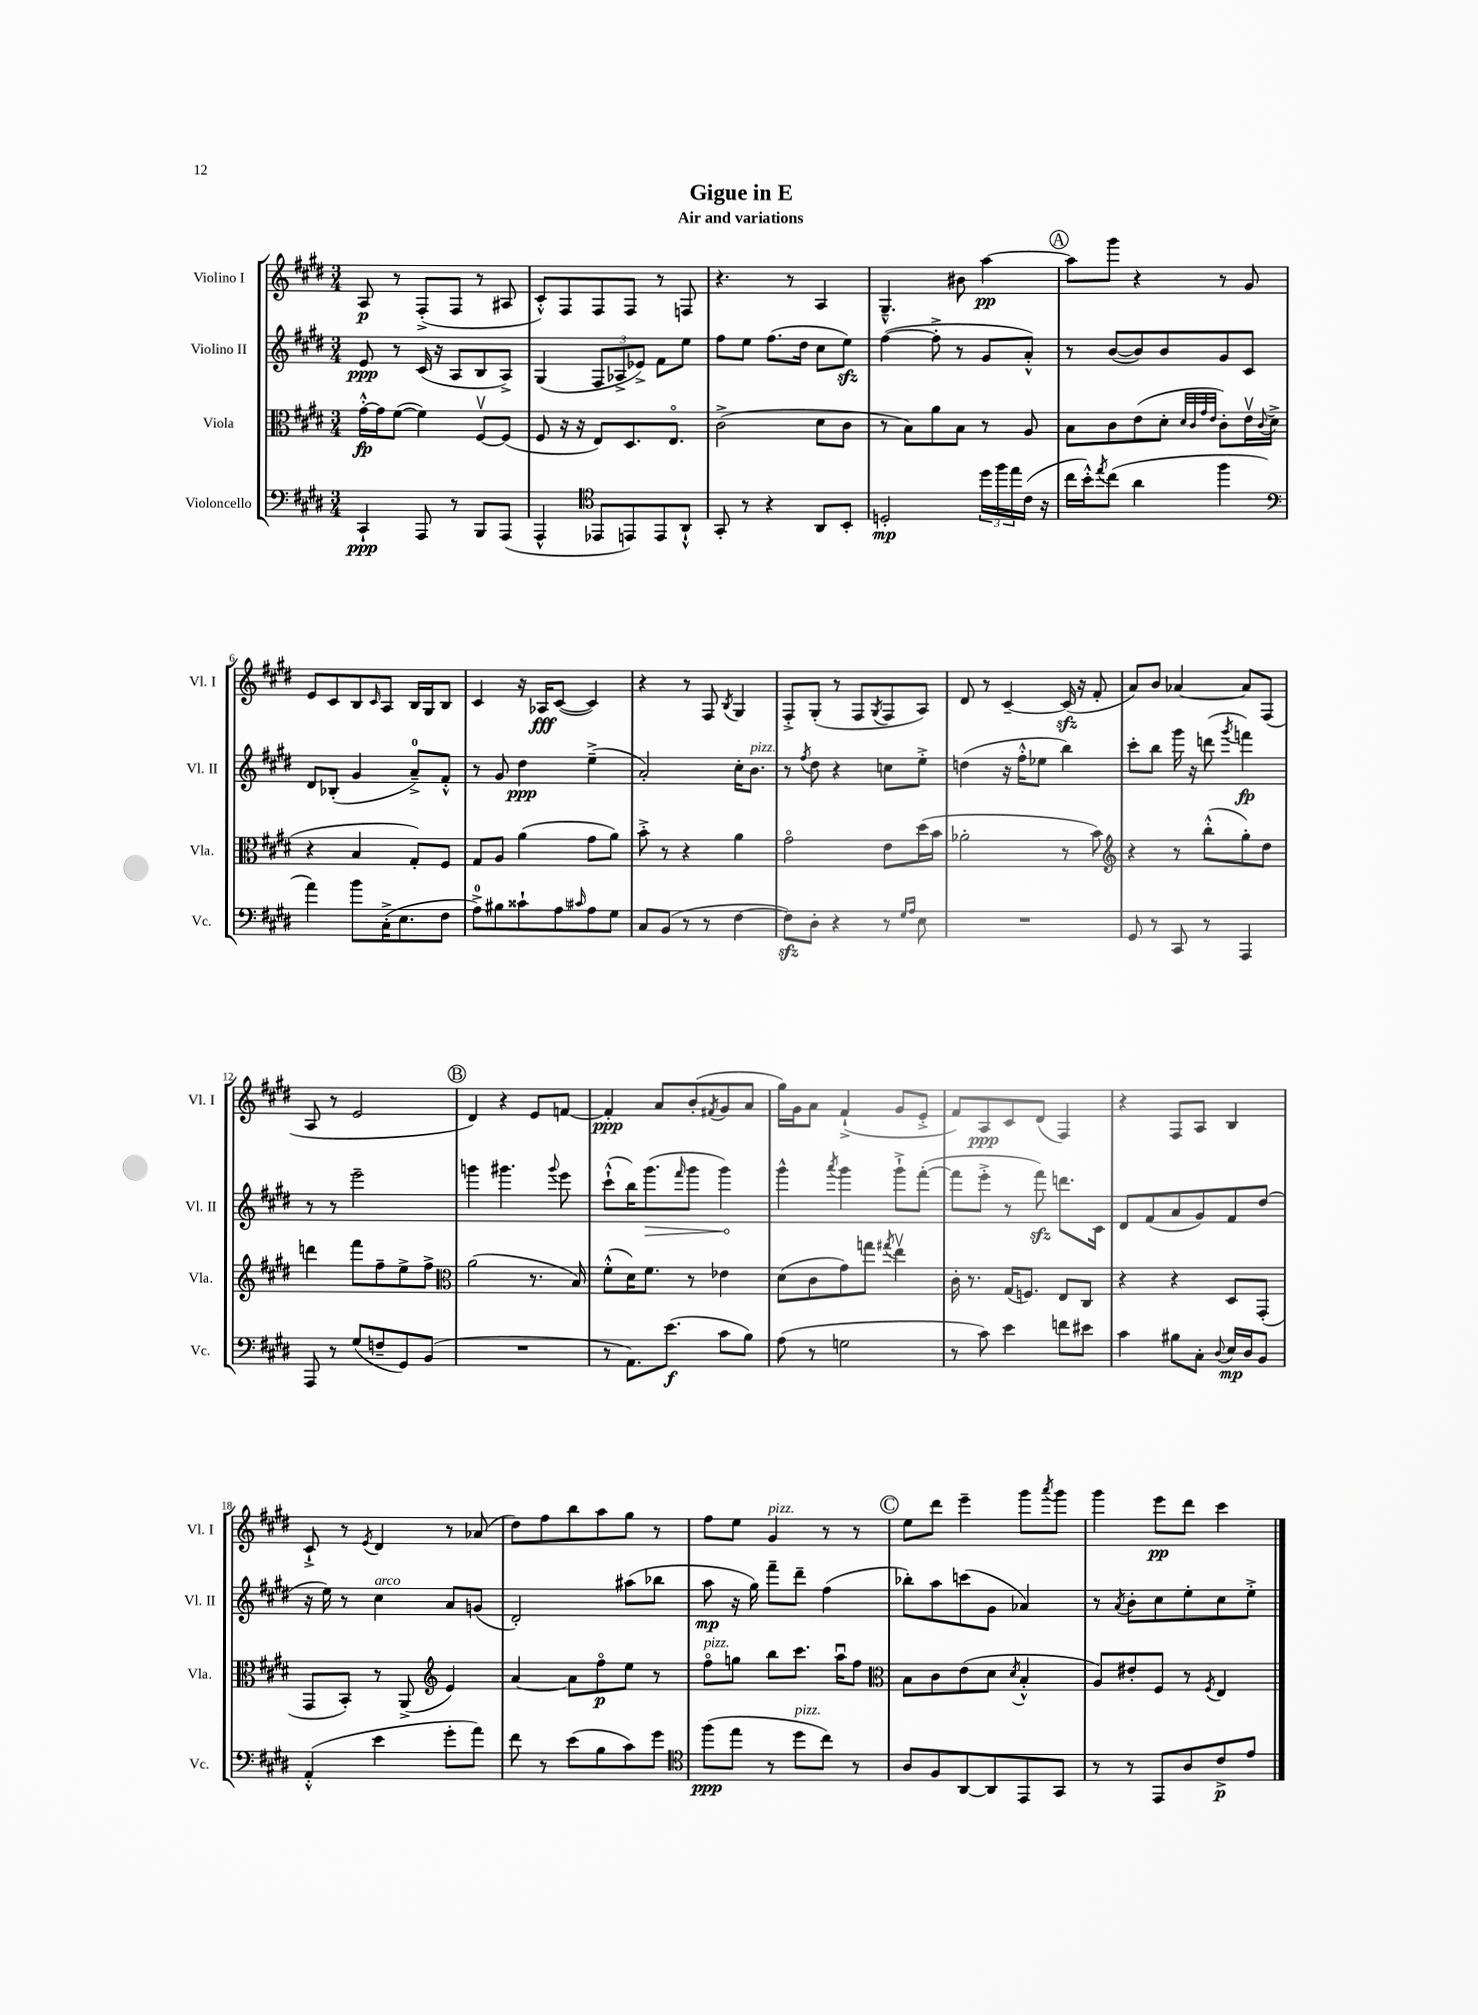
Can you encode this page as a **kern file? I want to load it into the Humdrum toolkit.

**kern	**dynam	**kern	**dynam	**kern	**dynam	**kern	**dynam
*part4	*part4	*part3	*part3	*part2	*part2	*part1	*part1
*staff4	*staff4	*staff3	*staff3	*staff2	*staff2	*staff1	*staff1
*I"Violoncello	*	*I"Viola	*	*I"Violino II	*	*I"Violino I	*
*I'Vc.	*	*I'Vla.	*	*I'Vl. II	*	*I'Vl. I	*
*clefF4	*	*clefC3	*	*clefG2	*	*clefG2	*
*k[f#c#g#d#]	*	*k[f#c#g#d#]	*	*k[f#c#g#d#]	*	*k[f#c#g#d#]	*
*M3/4	*	*M3/4	*	*M3/4	*	*M3/4	*
=1	=1	=1	=1	=1	=1	=1	=1
4CC#`/	ppp	[16g#'^^\LL	fp	8e/	ppp	8A/	p
.	.	16g#\J]	.	.	.	.	.
.	.	([8f#\J	.	8r	.	8r	.
8AAA/	.	4f#\])	.	(16c#/	.	(8F#'^/L	.
.	.	.	.	16r	.	.	.
8r	.	.	.	8A/L	.	8F#/J	.
8BBB/L	.	[8F#v/L	.	8B/	.	8r	.
(8AAA/J	.	(8F#/J]	.	8A^/J)	.	8A#X/	.
=2	=2	=2	=2	=2	=2	=2	=2
4AAA^^/	.	8F#/	.	(4G#/	.	8c#'^^/L)	.
.	.	16r	.	.	.	8F#/	.
.	.	16r	.	.	.	.	.
*clefC4	*	*	*	*	*	*	*
8EE-X/L	.	8E/L)	.	12F#/L	.	8F#/	.
.	.	.	.	12A-X^/	.	.	.
8EEn/)	.	8.D#/	.	.	.	8F#/J	.
.	.	.	.	12e-X^/J)	.	.	.
8EE/	.	.	.	8f#\L	.	8r	.
.	.	8.E/J	.	.	.	.	.
8AA`^^/J	.	.	.	8ee\J	.	8Fn/	.
=3	=3	=3	=3	=3	=3	=3	=3
8GG#'/	.	(2c#^\	.	8ff#\L	.	4.r	.
8r	.	.	.	8ee\J	.	.	.
4r	.	.	.	(8.ff#\L	.	.	.
.	.	.	.	.	.	8r	.
.	.	.	.	16dd#\Jk	.	.	.
8AA/L	.	8d#\L	.	8cc#\L	.	4A/	.
8BB'/J	.	8c#\J	.	8eezz\J)	.	.	.
=4	=4	=4	=4	=4	=4	=4	=4
2Dn'/	mp	8r	.	([4ff#\	.	4.G#~^^/	.
.	.	8B\L)	.	.	.	.	.
.	.	8a\	.	8ff#'^\]	.	.	.
.	.	8B\J	.	8r	.	8b#X\	.
24dd#\LL	.	8r	.	8g#/L	.	[4aa\	pp
24ff#\	.	.	.	.	.	.	.
24ee\	.	.	.	.	.	.	.
(16c#\JJ	.	8A/	.	8a'^^/J)	.	.	.
16r	.	.	.	.	.	.	.
!!LO:REH:place=s1:t=A
=5	=5	=5	=5	=5	=5	=5	=5
16cc#\LL	.	8B\L	.	8r	.	8aa\L]	.
16b'^^\J)	.	.	.	.	.	.	.
8qee/	.	.	.	.	.	.	.
(8cc#\J	.	8c#\	.	([8b/L	.	8ggg#\J	.
4a\	.	(8e\	.	8b/])	.	4r	.
.	.	8d#'\J	.	8b/	.	.	.
.	.	32qqd#/LLL	.	.	.	.	.
.	.	32qqc#/	.	.	.	.	.
.	.	32qqg#/	.	.	.	.	.
.	.	32qqe/JJJ	.	.	.	.	.
4ff#\	.	8c#'\L)	.	8g#/	.	8r	.
.	.	16ev\L	.	8c#/J	.	8g#/	.
.	.	8qqc#/	.	.	.	.	.
.	.	(16d#^\JJ	.	.	.	.	.
!!LO:LB:g=z
=6	=6	=6	=6	=6	=6	=6	=6
*clefF4	*	*	*	*	*	*	*
4a\)	.	4r	.	8d#/L	.	8e/L	.
.	.	.	.	(8B-X'/J	.	8c#/	.
8b\L	.	4B/	.	4g#/	.	8B/	.
.	.	.	.	.	.	16qqc#/	.
(16C#'^\K	.	.	.	.	.	8A/J	.
8.E\	.	.	.	.	.	.	.
.	.	8G#'/L)	.	8a~^/L)	.	16B/LL	.
.	.	.	.	.	.	16G#/J	.
8F#\J	.	8F#/J	.	8f#'^^/J	.	8B/J	.
=7	=7	=7	=7	=7	=7	=7	=7
8A^\L)	.	8G#/L	.	8r	.	4c#/	.
8B#X\	.	8A/J	.	8g#/	.	.	.
8c##X`\	.	(4a\	.	4dd#\	ppp	16r	.
.	.	.	.	.	.	16A-X/KL	fff
8A\	.	.	.	.	.	([8c#/J	.
16qqc#X/	.	.	.	.	.	.	.
8A\	.	8g#\L	.	(4ee~^\	.	4c#/])	.
8G#\J	.	8a\J)	.	.	.	.	.
=8	=8	=8	=8	=8	=8	=8	=8
8C#/L	.	8b'^\	.	2a'/)	.	4r	.
(8BB/J	.	8r	.	.	.	.	.
8r	.	4r	.	.	.	8r	.
8r	.	.	.	.	.	8F#/	.
.	.	.	.	.	.	8qB/	.
[4F#\	.	4a\	.	16cc#'\KL	.	4G#/	.
!	!	!	!	!LO:TX:a:i:t=pizz.	!	!	!
.	.	.	.	8.b\J	.	.	.
=9	=9	=9	=9	=9	=9	=9	=9
8F#zz\L])	.	2g#\	.	8r	.	8F#'^/L	.
.	.	.	.	8qff#/	.	.	.
8D#'\J	.	.	.	8dd#\	.	(8G#'/J	.
4r	.	.	.	4r	.	8r	.
.	.	.	.	.	.	8F#/L	.
.	.	.	.	.	.	8qG#/	.
8r	.	8e\L	.	8ccn\L	.	8F#/	.
16qqG#/LL	.	.	.	.	.	.	.
16qqA/JJ	.	.	.	.	.	.	.
8E\	.	(16dd#\L	.	8ee'^\J	.	8A/J)	.
.	.	16b\JJ	.	.	.	.	.
=10	=10	=10	=10	=10	=10	=10	=10
2.r	.	2a-X'\	.	(4ddn\	.	8d#/	.
.	.	.	.	.	.	8r	.
.	.	.	.	16r	.	[4c#~/	.
.	.	.	.	16ff#'^^\KL	.	.	.
.	.	.	.	8ee-X\J	.	.	.
.	.	8r	.	4bb\)	.	(16c#zz/]	.
.	.	.	.	.	.	16r	.
.	.	8b\)	.	.	.	8f#'/	.
=11	=11	=11	=11	=11	=11	=11	=11
*	*	*clefG2	*	*	*	*	*
8GG#/	.	4r	.	8ccc#'\L	.	8a/L)	.
8r	.	.	.	8bb\J	.	8b/J	.
8CC#/	.	8r	.	16ggg#\	.	[4a-X/	.
.	.	.	.	16r	.	.	.
8r	.	(8bb'^^\L	.	(8dddn\	.	.	.
.	.	.	.	8qggg#/	.	.	.
4AAA/	.	8gg#'\)	.	4fffn\)	fp	8a-/L]	.
.	.	8dd#\J	.	.	.	(8F#/J	.
!!LO:LB:g=z
=12	=12	=12	=12	=12	=12	=12	=12
8AAA/	.	4dddn\	.	8r	.	8A/	.
8r	.	.	.	8r	.	8r	.
(8G#/L	.	8fff#\L	.	2eee~\	.	2e/	.
8Fn~/	.	8ff#~\	.	.	.	.	.
8GG#/)	.	8ee^\	.	.	.	.	.
(8BB/J	.	8ff#^\J	.	.	.	.	.
!!LO:REH:place=s1:t=B
=13	=13	=13	=13	=13	=13	=13	=13
*	*	*clefC3	*	*	*	*	*
2.r	.	(2a\	.	4gggn\	.	4d#/)	.
.	.	.	.	4.ggg#X\	.	4r	.
.	.	8.r	.	.	.	8e/L	.
.	.	.	.	8qqggg#/	.	.	.
.	.	.	.	8eee\	.	[8fn/J	.
.	.	16B/)	.	.	.	.	.
=14	=14	=14	=14	=14	=14	=14	=14
8r	.	(8f#'^^\L	.	(8ccc#`^^\L	.	4f'/]	ppp
8.AA\L)	.	16d#\K)	.	16bb\K)	.	.	.
!	!	!	!	!	!LO:HP:b	!	!
.	.	8.f#\J	.	(8.ggg#\	>	.	.
.	.	.	.	.	.	8a/L	.
(8.e\J	f	.	.	.	.	.	.
.	.	.	.	16qqfff#/	.	.	.
.	.	8r	.	8ggg#\J	.	(8b'/	.
.	.	.	.	.	.	8qf#X/	.
8c#\L	.	4e-X\	.	4ggg#\)	.	8g#/	.
8B\J)	.	.	.	.	.	8a/J	.
.	.	.	.	.	]	.	.
=15	=15	=15	=15	=15	=15	=15	=15
(8A\	.	(8d#\L	.	4ggg#^^\	.	16gg#\LL)	.
.	.	.	.	.	.	16g#\J	.
8r	.	8c#\	.	.	.	8a\J	.
.	.	.	.	8qaaa/	.	.	.
2Gn\	.	8g#\)	.	4ggg#\	.	(4f#`^/	.
.	.	8ggn\J	.	.	.	.	.
.	.	8qgg#X/	.	.	.	.	.
.	.	4eev\	.	8ggg#`^\L	.	8g#/L	.
.	.	.	.	([8fff#'\J	.	8e'^/J	.
=16	=16	=16	=16	=16	=16	=16	=16
8r	.	16c#'\	.	8fff#\L]	.	8f#/L)	.
.	.	8.r	.	.	.	.	.
8c#\)	.	.	.	8eee'^\J	.	8A/	ppp
4e\	.	(16G#/KL	.	8r	.	8c#/	.
.	.	8.Fn/J)	.	.	.	.	.
.	.	.	.	8fff#zz\)	.	(8d#/J	.
8fn\L	.	8E/L	.	8.dddn\L	.	4F#/)	.
8e#X\J	.	8C#/J	.	.	.	.	.
.	.	.	.	16c#\Jk	.	.	.
=17	=17	=17	=17	=17	=17	=17	=17
4c#\	.	4r	.	8d#/L	.	4r	.
.	.	.	.	(8f#/	.	.	.
8B#X\L	.	4r	.	8a/	.	8F#/L	.
8C#'\J	.	.	.	8g#/)	.	8A/J	.
8qqD#/	.	.	.	.	.	.	.
16E/LL	mp	8D#/L	.	8f#/	.	4B/	.
16D#/J	.	.	.	.	.	.	.
8BB/J	.	(8GG#'/J	.	(8dd#/J	.	.	.
!!LO:LB:g=z
=18	=18	=18	=18	=18	=18	=18	=18
(4AA'^^/	.	8GG#/L	.	16r	.	8c#`^/	.
.	.	.	.	16ee\)	.	.	.
.	.	8BB'/J)	.	8r	.	8r	.
.	.	.	.	.	.	8qe/	.
!	!	!	!	!LO:TX:a:i:t=arco	!	!	!
4e\	.	8r	.	4cc#\	.	4d#/	.
.	.	(8AA^/	.	.	.	.	.
*	*	*clefG2	*	*	*	*	*
8g#'\L	.	4e/)	.	8a/L	.	8r	.
8a\J)	.	.	.	(8gn/J	.	(8a-X/	.
=19	=19	=19	=19	=19	=19	=19	=19
8f#\	.	[4a/	.	2d#'/)	.	8dd#\L)	.
8r	.	.	.	.	.	8ff#\	.
(8e\L	.	8a\L]	.	.	.	8bb\	.
8B\	.	8ff#\	p	.	.	8aa\	.
8c#\)	.	8ee\J	.	(8aa#X\L	.	8gg#\J	.
8g#\J	.	8r	.	8bb-X\J	.	8r	.
=20	=20	=20	=20	=20	=20	=20	=20
*clefC4	*	*	*	*	*	*	*
!	!	!LO:TX:a:i:t=pizz.	!	!	!	!	!
(8ff#\L	ppp	8ff#\L	.	8aa\	mp	8ff#\L	.
8ee\J	.	8ggn\J	.	16r	.	8ee\J	.
.	.	.	.	16gg#\)	.	.	.
!	!	!	!	!	!	!LO:TX:a:i:t=pizz.	!
8r	.	8bb\L	.	8fff#~\L	.	4g#/	.
!LO:TX:a:i:t=pizz.	!	!	!	!	!	!	!
8dd#\L	.	8.ccc#\J	.	8ddd#~\J	.	.	.
8cc#\J)	.	.	.	(4ff#\	.	8r	.
.	.	16aau\KL	.	.	.	.	.
8r	.	8ff#\J	.	.	.	8r	.
!!LO:REH:place=s1:t=C
=21	=21	=21	=21	=21	=21	=21	=21
*	*	*clefC3	*	*	*	*	*
8A/L	.	8B\L	.	8bb-X'\L)	.	8ee\L	.
8F#/	.	8c#\	.	8aa\	.	8ddd#\J	.
[8AA/	.	(8e\	.	(8cccn\	.	4eee~\	.
8AA/]	.	8d#\J	.	8g#\J	.	.	.
.	.	8qd#/	.	.	.	.	.
8EE/	.	4B'^^/	.	4a-X/)	.	8ggg#\L	.
.	.	.	.	.	.	8qaaa/	.
8GG#/J	.	.	.	.	.	8ggg#\J	.
=22	=22	=22	=22	=22	=22	=22	=22
8r	.	8A/L)	.	8r	.	4ggg#\	.
.	.	.	.	8qa/	.	.	.
8r	.	8e#X'/	.	8b'\L	.	.	.
8EE/L	.	8F#/J	.	8cc#\	.	8eee\L	pp
8A/	.	8r	.	8ee'\	.	8ddd#\J	.
.	.	8qF#/	.	.	.	.	.
8c#^/	p	4E/	.	8cc#\	.	4ccc#\	.
8e/J	.	.	.	8ee'^\J	.	.	.
==	==	==	==	==	==	==	==
*-	*-	*-	*-	*-	*-	*-	*-
